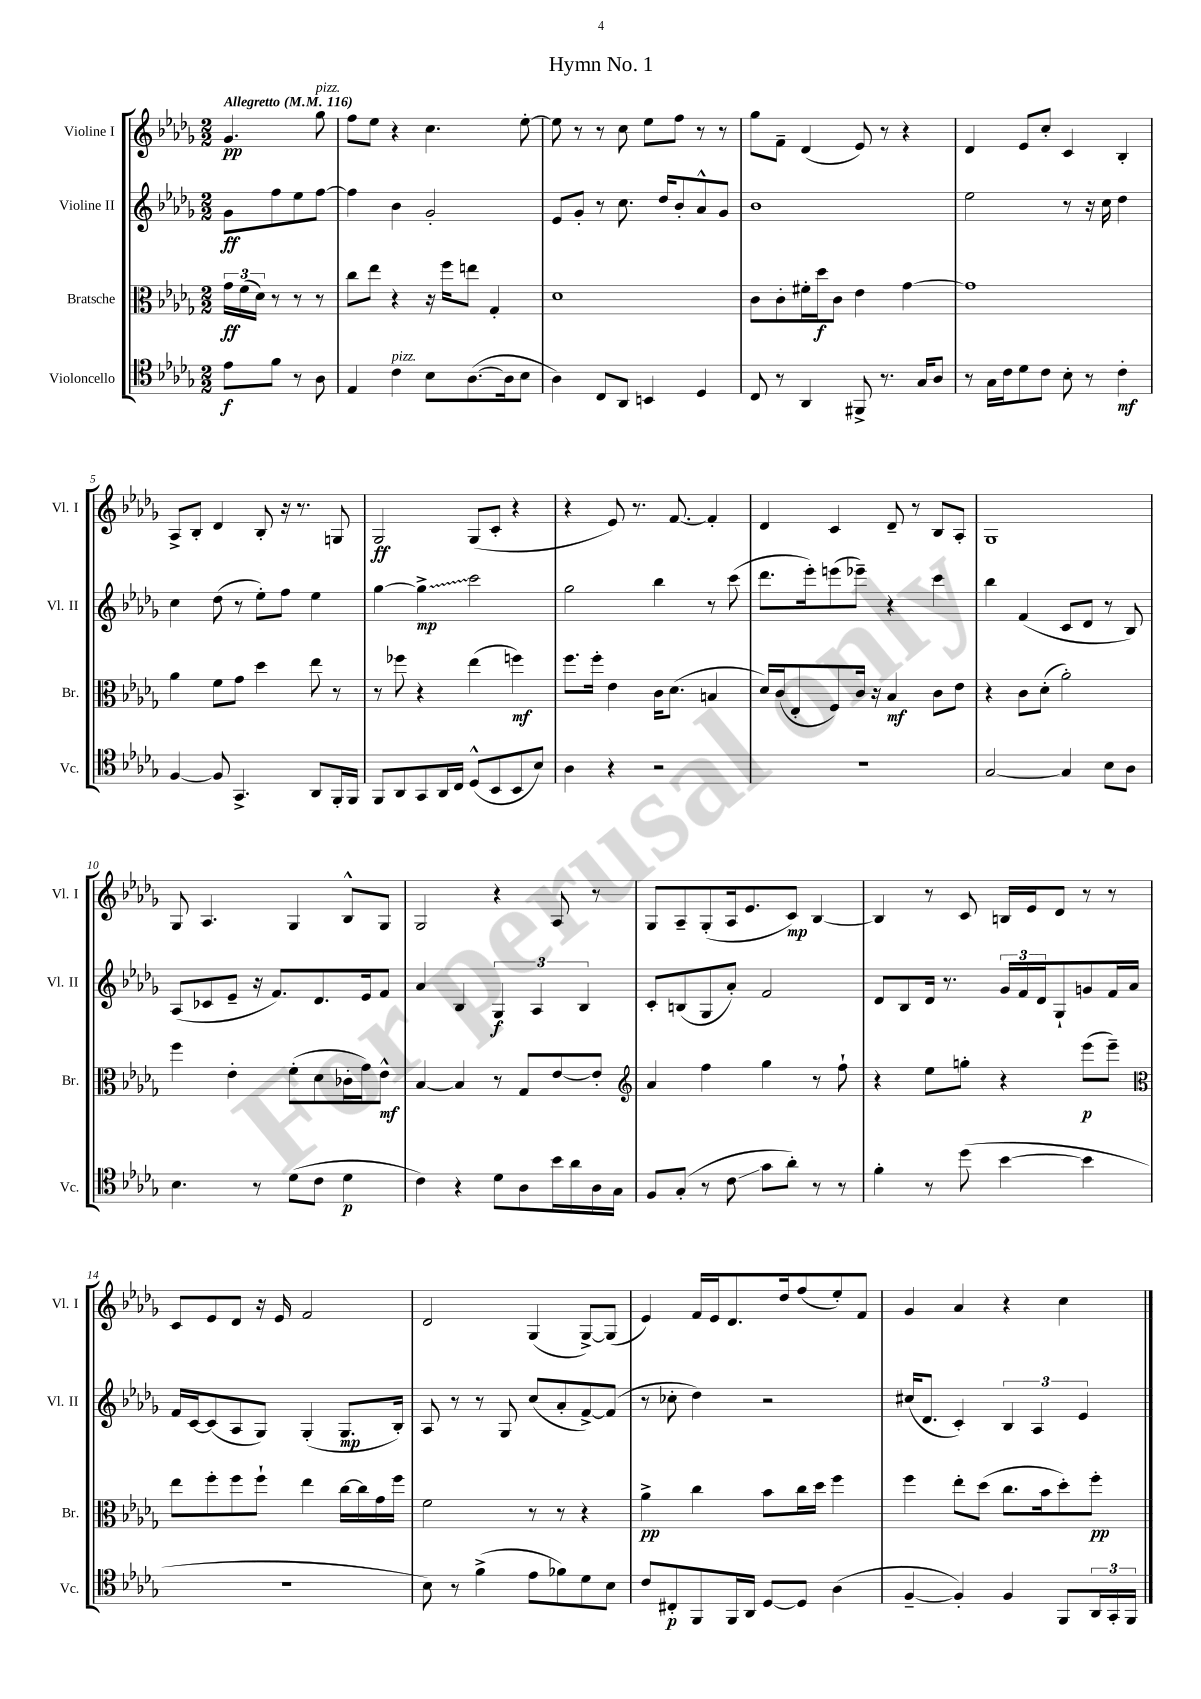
\header { title = "Hymn No. 1" }
<<
\new StaffGroup <<
\new Staff = "s0" \with { instrumentName = "Violine I" shortInstrumentName = "Vl. I" } {
    \clef treble \key des \major \numericTimeSignature \time 2/2 \partial 2 \tempo "Allegretto" 4 = 116
    ges'4.\pp ges''8^\markup { \italic "pizz." } |
    f''8 ees''8 r4 c''4. ees''8~-. |
    ees''8 r8 r8 c''8 ees''8 f''8 r8 r8 |
    ges''8 f'8-- des'4( ees'8) r8 r4 |
    des'4 ees'8 c''8-. c'4 bes4-. |
    aes8-> bes8-. des'4 bes8-. r16 r8. g8 |
    ges2\ff ges8( c'8-. r4 |
    r4 ees'8) r8. f'8.~ f'4-. |
    des'4 c'4 des'8-- r8 bes8 aes8-. |
    ges1 |
    ges8 aes4. ges4 bes8-^ ges8 |
    ges2 r4 aes8 r8 |
    ges8 aes8-- ges8-.( aes16 ees'8. c'8\mp) bes4~ |
    bes4 r8 c'8 b16 ees'16 des'8 r8 r8 |
    c'8 ees'8 des'8 r16 ees'16 f'2 |
    des'2 ges4( ges8~->) ges8( |
    ees'4) f'16 ees'16 des'8. des''16 f''8( ees''8-.) f'8 |
    ges'4 aes'4 r4 c''4 \bar "|." |
}
\new Staff = "s1" \with { instrumentName = "Violine II" shortInstrumentName = "Vl. II" } {
    \clef treble \key des \major \numericTimeSignature \time 2/2 \partial 2
    ges'8\ff f''8 ees''8 f''8~ |
    f''4 bes'4 ges'2-. |
    ees'8 ges'8-. r8 c''8. des''16 bes'8-. aes'8-^ ges'8 |
    bes'1 |
    ees''2 r8 r16 c''16 des''4 |
    c''4 des''8( r8 ees''8-.) f''8 ees''4 |
    ges''4~ \once \override Glissando.style = #'zigzag ges''4->\glissando\mp c'''2 |
    ges''2 bes''4 r8 c'''8( |
    des'''8. ees'''16-.) e'''8( ees'''8--) r4 c'''4 |
    bes''4 f'4( c'8 des'8 r8 bes8) |
    aes8( ces'8 ees'8-- r16 f'8.) des'8. ees'16 f'8 |
    aes'4 bes4 \tuplet 3/2 { ges4\f aes4 bes4 } |
    c'8-. b8( ges8 aes'8-.) f'2 |
    des'8 bes8 des'16 r8. \tuplet 3/2 { ges'16 f'16 des'16 } ges8-! g'8 f'16 aes'16 |
    f'16 c'16~ c'8( aes8 ges8) ges4-.( ges8.\mp bes16-.) |
    aes8 r8 r8 ges8 c''8( aes'8-. f'8~->) f'8( |
    r8 ces''8-. des''4) r2 |
    cis''16( des'8. c'4-.) \tuplet 3/2 { bes4 aes4 ees'4 } \bar "|." |
}
\new Staff = "s2" \with { instrumentName = "Bratsche" shortInstrumentName = "Br." } {
    \clef alto \key des \major \numericTimeSignature \time 2/2 \partial 2
    \tuplet 3/2 { ges'16\ff f'16( des'16) } r8 r8 r8 |
    c''8 ees''8 r4 r16 f''16 e''8 ges4-. |
    des'1 |
    c'8 c'8-. fis'16-. des''16\f c'8 ees'4 ges'4~ |
    ges'1 |
    aes'4 f'8 ges'8 des''4 ees''8 r8 |
    r8 fes''8 r4 ees''4( f''4\mf) |
    f''8. f''16-. ees'4 c'16 des'8.( b4 |
    des'16) c'16( ees8-. f8) c'16 r16 bes4\mf c'8 ees'8 |
    r4 c'8 des'8-.( aes'2-.) |
    f''4 ees'4-. f'8-.( des'8 ces'16-. ges'16) ees'8-^\mf |
    bes4~ bes4 r8 ges8 ees'8~ ees'8-. |
    \clef treble aes'4 f''4 ges''4 r8 f''8-! |
    r4 ees''8 g''8-. r4 ees'''8\p( ees'''8--) |
    \clef alto ees''8 f''8-. f''8 f''8-! ees''4 c''16~ c''16 ges'16 f''16 |
    f'2 r8 r8 r4 |
    aes'4->\pp c''4 bes'8 c''16 des''16 f''4 |
    f''4 ees''8-. des''8( c''8. bes'16 des''8-.) f''8-.\pp \bar "|." |
}
\new Staff = "s3" \with { instrumentName = "Violoncello" shortInstrumentName = "Vc." } {
    \clef tenor \key des \major \numericTimeSignature \time 2/2 \partial 2
    ees'8\f f'8 r8 aes8 |
    ees4 c'4^\markup { \italic "pizz." } bes8 aes8.~( aes16 bes8 |
    aes4) c8 aes,8 b,4 des4 |
    c8 r8 aes,4 fis,8-> r8. ges16 aes8 |
    r8 ges16 c'16 des'8 c'8 bes8-. r8 c'4-.\mf |
    f4~ f8 ges,4.-> aes,8 f,16-. f,16 |
    f,8 aes,8 ges,8 aes,16 c16 des8-^( bes,8 bes,8 bes8) |
    aes4 r4 r2 |
    r1 |
    ges2~ ges4 bes8 aes8 |
    bes4. r8 des'8( c'8 des'4\p |
    c'4) r4 des'8 aes8 bes'16 aes'16 aes16 ges16 |
    f8 ges8-.( r8 c'8\glissando ges'8 aes'8-.) r8 r8 |
    f'4-. r8 des''8( bes'4~ bes'4 |
    R1 |
    bes8) r8 f'4->( ees'8 fes'8) des'8 bes8 |
    c'8 cis8-.\p f,8 f,16 aes,16 des8~ des8 aes4( |
    f4~-- f4-.) f4 f,8 \tuplet 3/2 { aes,16 ges,16-. f,16 } \bar "|." |
}
>>
>>
